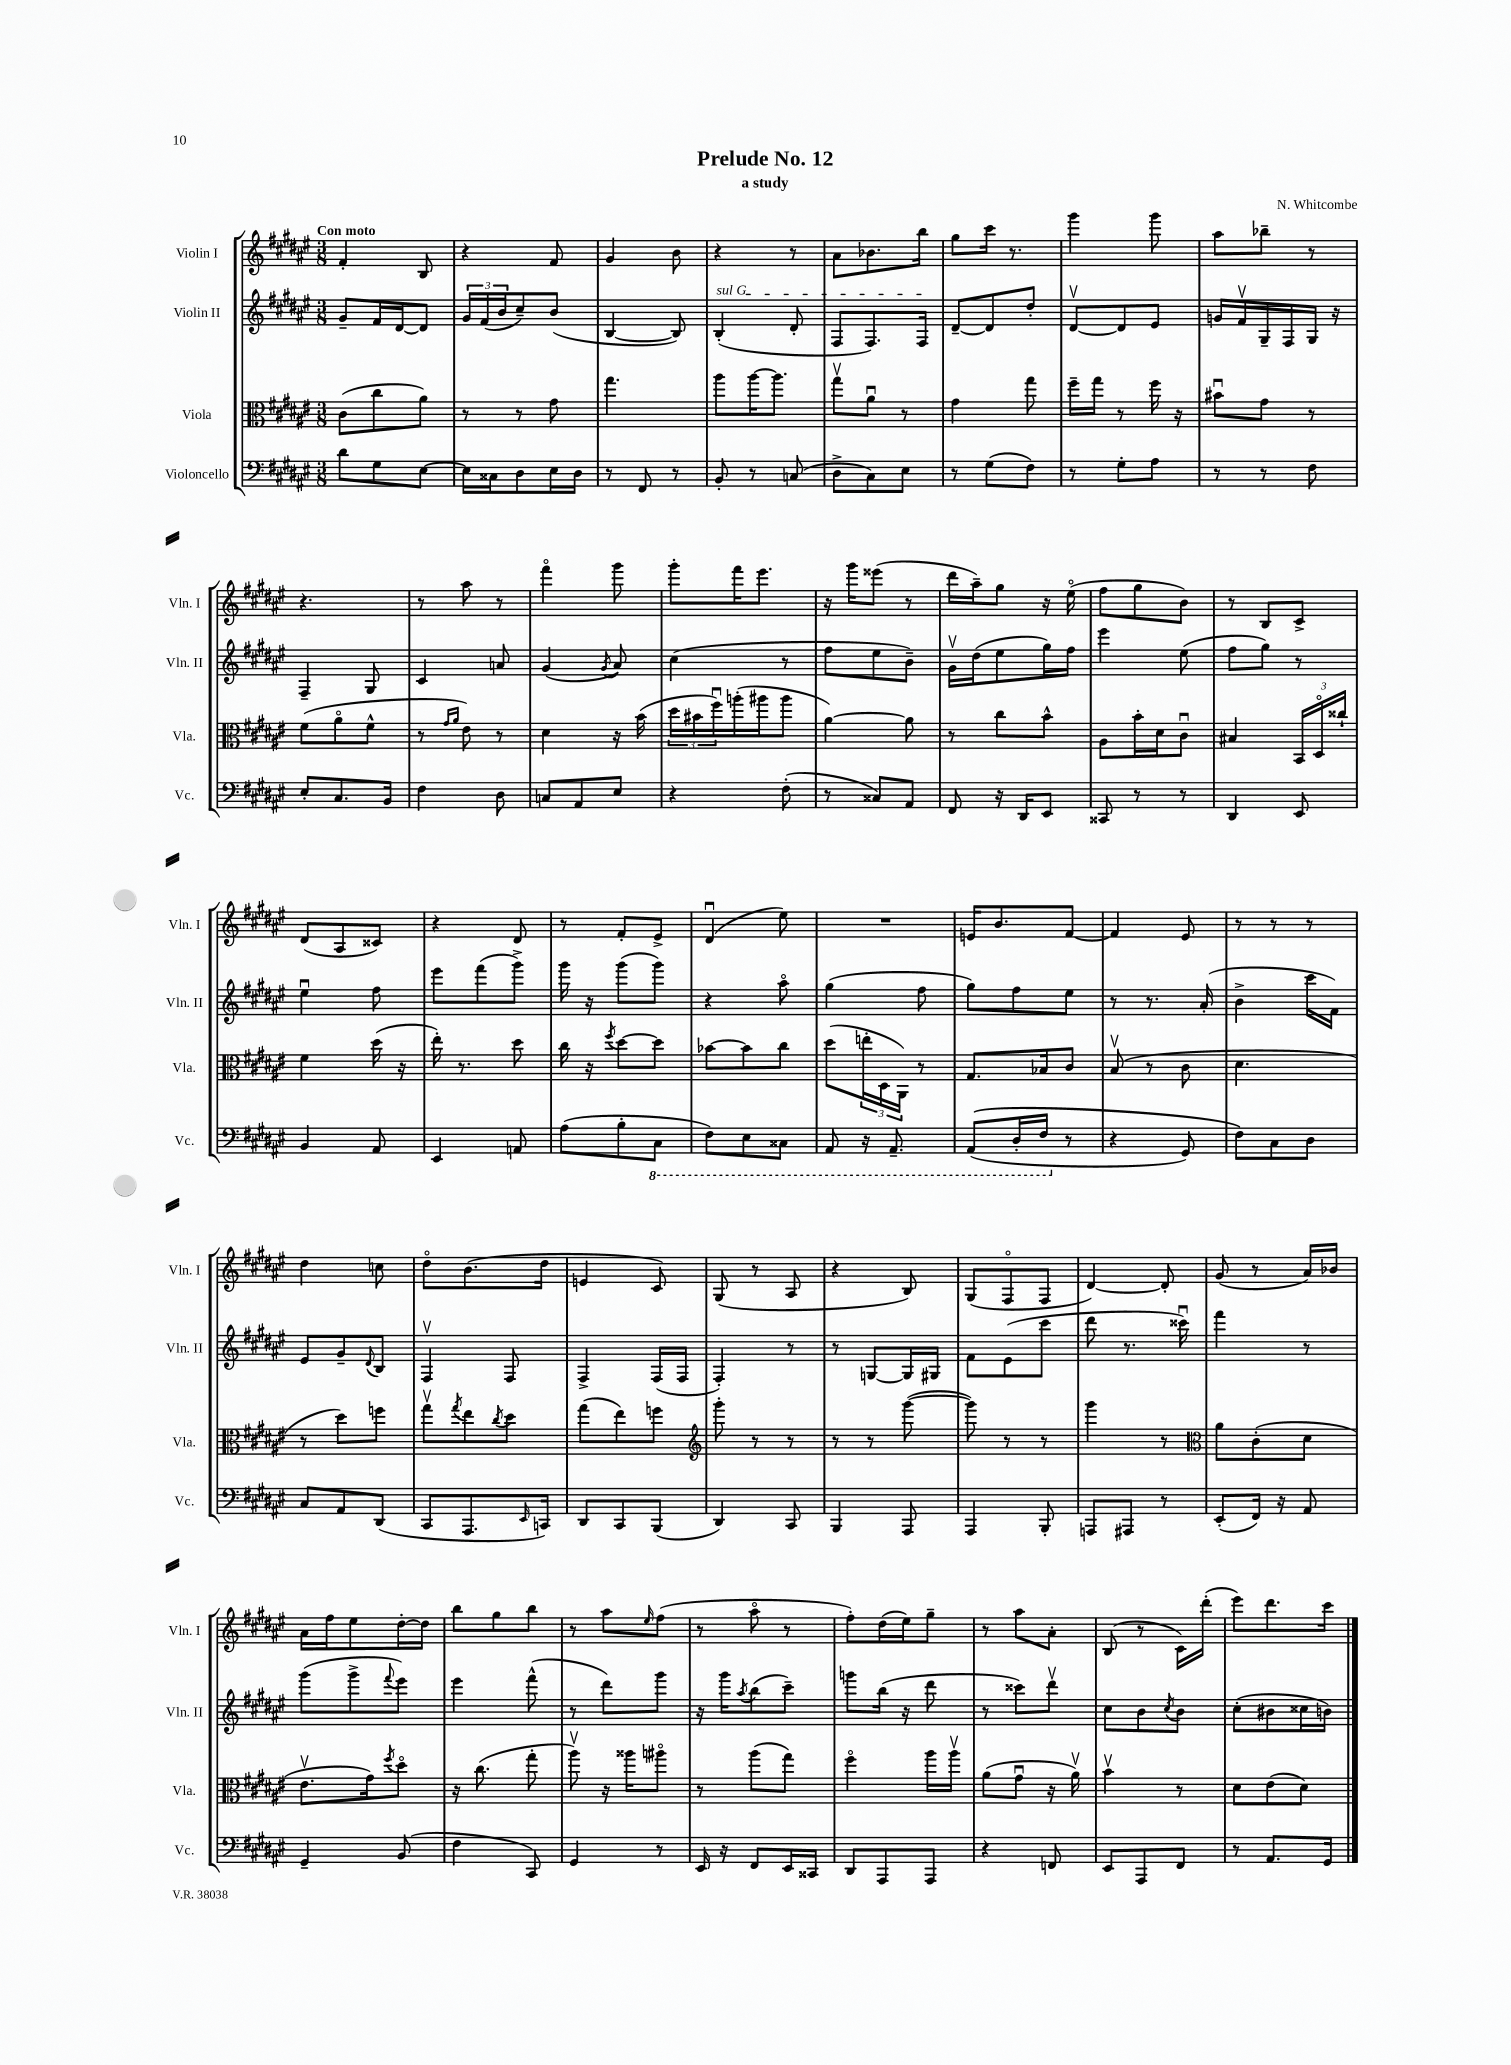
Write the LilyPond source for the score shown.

\header { title = "Prelude No. 12" composer = "N. Whitcombe" subtitle = "a study" }
<<
\new StaffGroup <<
\new Staff = "s0" \with { instrumentName = "Violin I" shortInstrumentName = "Vln. I" } {
    \clef treble \key fis \major \numericTimeSignature \time 3/8 \tempo "Con moto"
    fis'4-. b8 |
    r4 fis'8 |
    gis'4 b'8 |
    r4 r8 |
    ais'8 bes'8. b''16 |
    gis''8 cis'''16 r8. |
    gis'''4 gis'''8 |
    ais''8 bes''8-- r8 |
    r4. |
    r8 ais''8 r8 |
    fis'''4\flageolet gis'''8 |
    gis'''8-. fis'''16 eis'''8. |
    r16 gis'''16 eisis'''8( r8 |
    dis'''16 ais''16--) gis''8 r16 eis''16\flageolet( |
    fis''8 gis''8 b'8) |
    r8 b8 cis'8-> |
    dis'8( ais8 cisis'8) |
    r4 dis'8 |
    r8 fis'8-. eis'8-> |
    dis'4\downbow( eis''8) |
    R4. |
    e'16 b'8. fis'8~ |
    fis'4 eis'8 |
    r8 r8 r8 |
    dis''4 c''8 |
    dis''8\flageolet b'8.( dis''16 |
    e'4 cis'8) |
    gis8( r8 ais8 |
    r4 b8) |
    gis8( fis8\flageolet fis8 |
    dis'4~) dis'8-. |
    gis'8( r8 ais'16) bes'16 |
    ais'16 fis''16 eis''8 dis''16~-. dis''16 |
    b''8 gis''8 b''8 |
    r8 ais''8 \grace { eis''16 } fis''8( |
    r8 ais''8\flageolet r8 |
    fis''8-.) dis''16( eis''16) gis''8-- |
    r8 ais''8 ais'8-. |
    b8( r8 cis'16) dis'''16-.( |
    eis'''8) dis'''8. cis'''16 \bar "|." |
}
\new Staff = "s1" \with { instrumentName = "Violin II" shortInstrumentName = "Vln. II" } {
    \clef treble \key fis \major \numericTimeSignature \time 3/8
    gis'8-- fis'16 dis'16~ dis'8 |
    \tuplet 3/2 { gis'16 fis'16( b'16 } cis''8--) b'8( |
    b4~ b8) |
    \once \override TextSpanner.bound-details.left.text = \markup { \italic "sul G" } b4-.\startTextSpan( dis'8-. |
    fis8 fis8.) fis16\stopTextSpan |
    dis'8~-- dis'8 dis''8-. |
    dis'8~\upbow dis'8 eis'8 |
    g'16 fis'16\upbow gis16-- fis16 gis16 r16 |
    fis4-- gis8 |
    cis'4 a'8 |
    gis'4( \acciaccatura { gis'8 } ais'8) |
    cis''4( r8 |
    fis''8 eis''8 b'8--) |
    gis'16\upbow dis''16( eis''8 gis''16) fis''16 |
    eis'''4 eis''8( |
    fis''8 gis''8) r8 |
    eis''4\downbow fis''8 |
    eis'''8 fis'''8( gis'''8->) |
    gis'''16 r16 gis'''8( gis'''8) |
    r4 ais''8\flageolet |
    gis''4( fis''8 |
    gis''8) fis''8 eis''8 |
    r8 r8. ais'16-.( |
    b'4-> cis'''16 fis'16) |
    eis'8 gis'8-- \appoggiatura { dis'8 } b8 |
    fis4\upbow fis8 |
    fis4-> fis16( fis16 |
    fis4-.) r8 |
    r8 g8~ g16 gis16 |
    fis'8 eis'8( cis'''8 |
    dis'''8 r8. cisis'''16\downbow) |
    fis'''4 r8 |
    gis'''8( gis'''8-> \appoggiatura { fis'''8 } eis'''8) |
    eis'''4 fis'''8-^( |
    r8 dis'''8) gis'''8 |
    r16 gis'''16 \acciaccatura { ais''8 } b''8( cis'''8--) |
    g'''8 b''16( r16 dis'''8 |
    r8 cisis'''8) dis'''8\upbow |
    cis''8 b'8 \acciaccatura { cis''8 } b'8 |
    cis''8-.( bis'8 cisis''16 b'16) \bar "|." |
}
\new Staff = "s2" \with { instrumentName = "Viola" shortInstrumentName = "Vla." } {
    \clef alto \key fis \major \numericTimeSignature \time 3/8
    cis'8( cis''8 ais'8) |
    r8 r8 gis'8 |
    gis''4. |
    ais''8 ais''16~ ais''8. |
    gis''8\upbow ais'8\downbow r8 |
    gis'4 gis''8 |
    fis''16-- gis''16 r8 fis''16 r16 |
    bis'8\downbow gis'8 r8 |
    fis'8( ais'8\flageolet fis'8-^ |
    r8 \grace { gis'16 ais'16 } eis'8) r8 |
    dis'4 r16 b'16( |
    \tuplet 3/2 { dis''16 bis'16 fis''16\downbow) } a''16-.( ais''16 ais''8 |
    ais'4~) ais'8 |
    r8 cis''8 b'8-^ |
    ais8 b'16-. dis'16 cis'8\downbow |
    bis4 \tuplet 3/2 { b,16 dis16\flageolet cisis''16-! } |
    fis'4 dis''16( r16 |
    eis''16-.) r8. dis''8 |
    cis''16 r16 \acciaccatura { fis''8 } dis''8~ dis''8 |
    bes'8~ bes'8 cis''8 |
    dis''8( \tuplet 3/2 { e''16-. dis16 ais,16) } r8 |
    gis8. bes16 cis'8 |
    b8\upbow( r8 cis'8 |
    dis'4. |
    r8 dis''8) f''8 |
    gis''8\upbow \acciaccatura { gis''8 } eis''8 \acciaccatura { cis''8 } dis''8 |
    gis''8( eis''8) f''8 |
    \clef treble gis'''8-. r8 r8 |
    r8 r8 gis'''8~( |
    gis'''8) r8 r8 |
    gis'''4 r8 |
    \clef alto ais'8 cis'8-.( dis'8 |
    eis'8.\upbow gis'16) \acciaccatura { fis''8 } dis''8\flageolet |
    r16 cis''8.( gis''8-. |
    ais''8\upbow) r16 aisis''16 ais''8\flageolet |
    r8 ais''8( gis''8) |
    fis''4\flageolet ais''16 ais''16\upbow |
    ais'8( gis'8\downbow r16 ais'16\upbow) |
    b'4\upbow r8 |
    dis'8 eis'8( dis'8) \bar "|." |
}
\new Staff = "s3" \with { instrumentName = "Violoncello" shortInstrumentName = "Vc." } {
    \clef bass \key fis \major \numericTimeSignature \time 3/8
    dis'8 gis8 eis8~ |
    eis16 cisis16 dis8 eis16 dis16 |
    r8 fis,8 r8 |
    b,8-. r8 c8( |
    dis8-> cis8) eis8 |
    r8 gis8( fis8) |
    r8 gis8-. ais8 |
    r8 r8 fis8 |
    eis8-. cis8. b,16 |
    fis4 dis8 |
    c8 ais,8 eis8 |
    r4 fis8-.( |
    r8 cisis8) ais,8 |
    fis,8 r16 dis,16 eis,8 |
    cisis,8 r8 r8 |
    dis,4 eis,8 |
    b,4 ais,8 |
    eis,4 a,8 |
    ais8( b8-. \ottava #-1 cis,8 |
    fis,8) eis,8 cisis,8 |
    ais,,8 r16 ais,,8.-- |
    ais,,8(\( dis,16-. fis,16 \ottava #0 r8 |
    r4 gis,8) |
    fis8\) cis8 dis8 |
    cis8 ais,8 dis,8( |
    cis,8 ais,,8. \grace { eis,16 } c,16) |
    dis,8 cis,8 b,,8( |
    dis,4) cis,8 |
    b,,4 ais,,8 |
    ais,,4 b,,8-. |
    a,,8 ais,,8 r8 |
    eis,8-.( fis,16) r16 ais,8 |
    gis,4-- b,8( |
    fis4 cis,8) |
    gis,4 r8 |
    eis,16 r16 fis,8 eis,16 cisis,16 |
    dis,8 ais,,8 ais,,8 |
    r4 f,8 |
    eis,8 ais,,8 fis,8 |
    r8 ais,8. gis,16 \bar "|." |
}
>>
>>
\layout { \context { \Score \remove "Bar_number_engraver" } }
